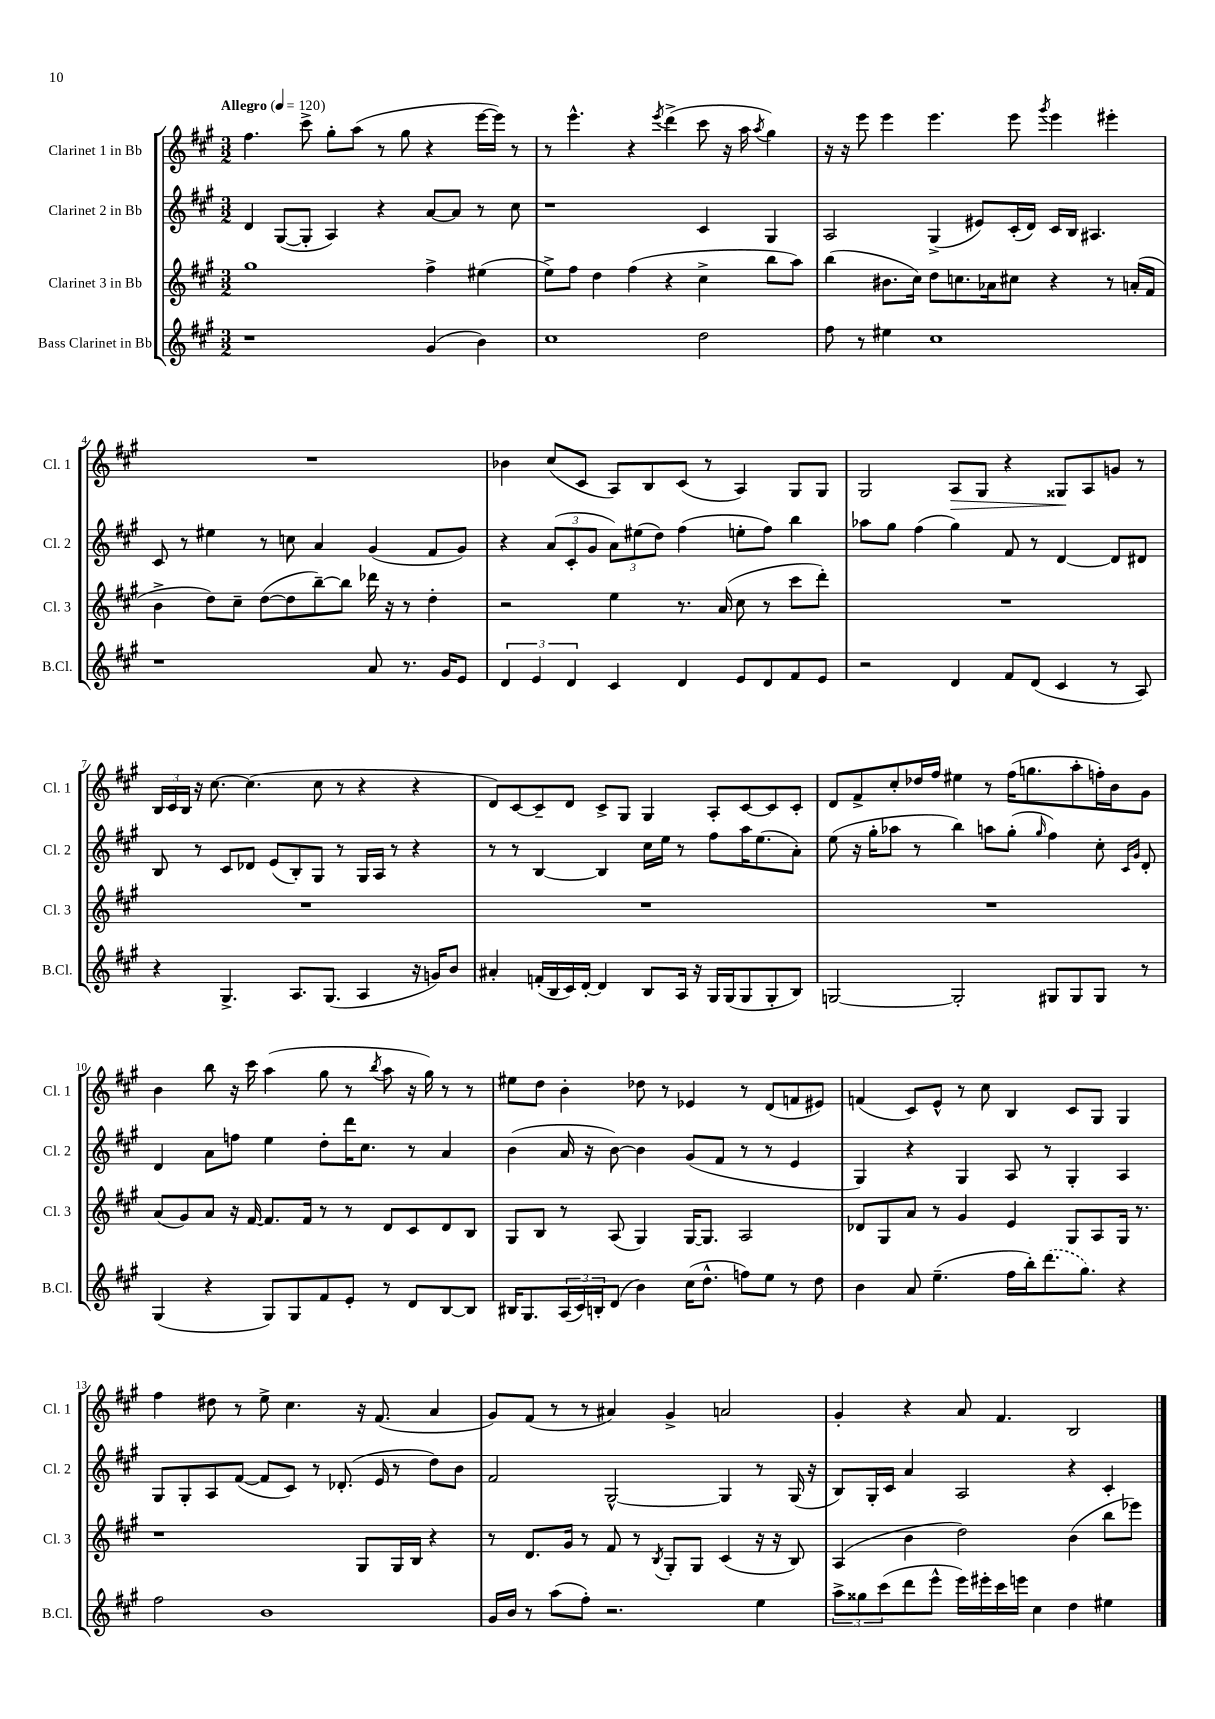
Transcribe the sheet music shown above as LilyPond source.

<<
\new StaffGroup <<
\new Staff = "s0" \with { instrumentName = "Clarinet 1 in Bb" shortInstrumentName = "Cl. 1" } {
    \clef treble \key a \major \numericTimeSignature \time 3/2 \tempo "Allegro" 4 = 120
    fis''4. cis'''8-> gis''8-. a''8( r8 gis''8 r4 e'''16~ e'''16) r8 |
    r8 e'''4.-^ r4 \acciaccatura { e'''8 } d'''4->( cis'''8 r16 a''16 \acciaccatura { a''8 } gis''4) |
    r16 r16 e'''8 e'''4 e'''4. e'''8 \acciaccatura { gis'''8 } e'''4 eis'''4-. |
    R1. |
    bes'4 cis''8( cis'8 a8) b8 cis'8( r8 a4) gis8 gis8 |
    gis2 a8\> gis8 r4 gisis8\! a8 g'8 r8 |
    \tuplet 3/2 { b16 cis'16 b16 } r16 cis''8.~ cis''4.( cis''8 r8 r4 r4 |
    d'8) cis'8~ cis'8-- d'8 cis'8-> gis8 gis4 a8-. cis'8~ cis'8 cis'8-. |
    d'8 fis'8-> cis''8-. des''16 fis''16 eis''4 r8 fis''16( g''8. a''8-. f''16-.) b'16 gis'8 |
    b'4 b''8 r16 cis'''16 a''4( gis''8 r8 \acciaccatura { b''8 } a''8 r16 gis''16) r8 r8 |
    eis''8 d''8 b'4-. des''8 r8 ees'4 r8 d'8( f'8 eis'8) |
    f'4( cis'8) e'8-^ r8 cis''8 b4 cis'8 gis8 gis4 |
    fis''4 dis''8 r8 e''8-> cis''4. r16 fis'8.( a'4 |
    gis'8) fis'8( r8 r8 ais'4) gis'4-> a'2 |
    gis'4-. r4 a'8 fis'4. b2 \bar "|." |
}
\new Staff = "s1" \with { instrumentName = "Clarinet 2 in Bb" shortInstrumentName = "Cl. 2" } {
    \clef treble \key a \major \numericTimeSignature \time 3/2
    d'4 gis8~( gis8-. a4) r4 a'8~ a'8 r8 cis''8 |
    r1 cis'4 gis4 |
    a2 gis4->( eis'8) cis'16-.( d'16) cis'16 b16 ais4. |
    cis'8 r8 eis''4 r8 c''8 a'4 gis'4( fis'8 gis'8) |
    r4 \tuplet 3/2 { a'8( cis'8-. gis'8 } \tuplet 3/2 { a'8) eis''8( d''8) } fis''4( e''8-. fis''8) b''4 |
    aes''8 gis''8 fis''4( gis''4) fis'8 r8 d'4~ d'8 dis'8 |
    b8 r8 cis'8 des'8 e'8( b8-.) gis8 r8 gis16 a16 r8 r4 |
    r8 r8 b4~ b4 cis''16 e''16 r8 fis''8 a''16 e''8.( a'8-.) |
    e''8( r16 gis''16-. aes''8 r8 b''4) a''8 gis''8-.( \grace { gis''16 } fis''4) cis''8-. \grace { cis'16 gis'16 } d'8-. |
    d'4 a'8 f''8 e''4 d''8-. d'''16 cis''8. r8 a'4 |
    b'4( a'16 r16 b'8~) b'4 gis'8( fis'8 r8 r8 e'4 |
    gis4) r4 gis4 a8 r8 gis4-. a4 |
    gis8 gis8-. a8 fis'8~( fis'8 cis'8) r8 des'8.-.( e'16 r8 d''8) b'8 |
    fis'2 gis2~-^ gis4 r8 gis16( r16 |
    b8) gis16-. cis'16 a'4 a2 r4 cis'4-. \bar "|." |
}
\new Staff = "s2" \with { instrumentName = "Clarinet 3 in Bb" shortInstrumentName = "Cl. 3" } {
    \clef treble \key a \major \numericTimeSignature \time 3/2
    gis''1 fis''4-> eis''4( |
    e''8->) fis''8 d''4 fis''4( r4 cis''4-> b''8 a''8) |
    b''4( bis'8. cis''16) d''8 c''8. aes'16 cis''8 r4 r8 a'16-.( fis'16 |
    b'4-> d''8) cis''8-- d''8~( d''8 b''8~--) b''8 des'''16 r16 r8 d''4-. |
    r2 e''4 r8. a'16( cis''8 r8 cis'''8 d'''8-.) |
    R1. |
    R1. |
    R1. |
    R1. |
    a'8( gis'8) a'8 r16 fis'16~ fis'8. fis'16 r8 r8 d'8 cis'8 d'8 b8 |
    gis8 b8 r8 a8( gis4) gis16~ gis8. a2 |
    des'8 gis8 a'8 r8 gis'4 e'4 gis8 a8 gis16 r8. |
    r1 gis8 gis16 b16 r4 |
    r8 d'8. gis'16 r8 fis'8 r8 \acciaccatura { b8 } gis8-. gis8 cis'4( r16 r16 b8) |
    a4( b'4 d''2) b'4( b''8 ees'''8) \bar "|." |
}
\new Staff = "s3" \with { instrumentName = "Bass Clarinet in Bb" shortInstrumentName = "B.Cl." } {
    \clef treble \key a \major \numericTimeSignature \time 3/2
    r1 gis'4( b'4) |
    cis''1 d''2 |
    fis''8 r8 eis''4 cis''1 |
    r1 a'8 r8. gis'16 e'8 |
    \tuplet 3/2 { d'4 e'4 d'4 } cis'4 d'4 e'8 d'8 fis'8 e'8 |
    r2 d'4 fis'8 d'8( cis'4 r8 a8) |
    r4 gis4.-> a8. gis8.( a4 r16 g'16) b'8 |
    ais'4-. f'16-.( b16 cis'16) d'16~-. d'4 b8 a16 r16 gis16 gis16( gis8 gis8-. b8) |
    g2~ g2-. gis8 gis8 gis8 r8 |
    gis4( r4 gis8) gis8 fis'8 e'8-. r8 d'8 b8~ b8 |
    bis16 gis8. \tuplet 3/2 { a16( cis'16) b16-. } d'8( b'4) cis''16( d''8.-^ f''8) e''8 r8 d''8 |
    b'4 a'8 e''4.--( fis''16 b''16-.) \once \slurDashed d'''8.( gis''8.) r4 |
    fis''2 b'1 |
    gis'16 b'16 r8 a''8( fis''8-.) r2. e''4 |
    \tuplet 3/2 { a''8-> gisis''8 cis'''8( } d'''8 e'''8-^ e'''16) eis'''16-. cis'''16 e'''16 cis''4 d''4 eis''4 \bar "|." |
}
>>
>>
